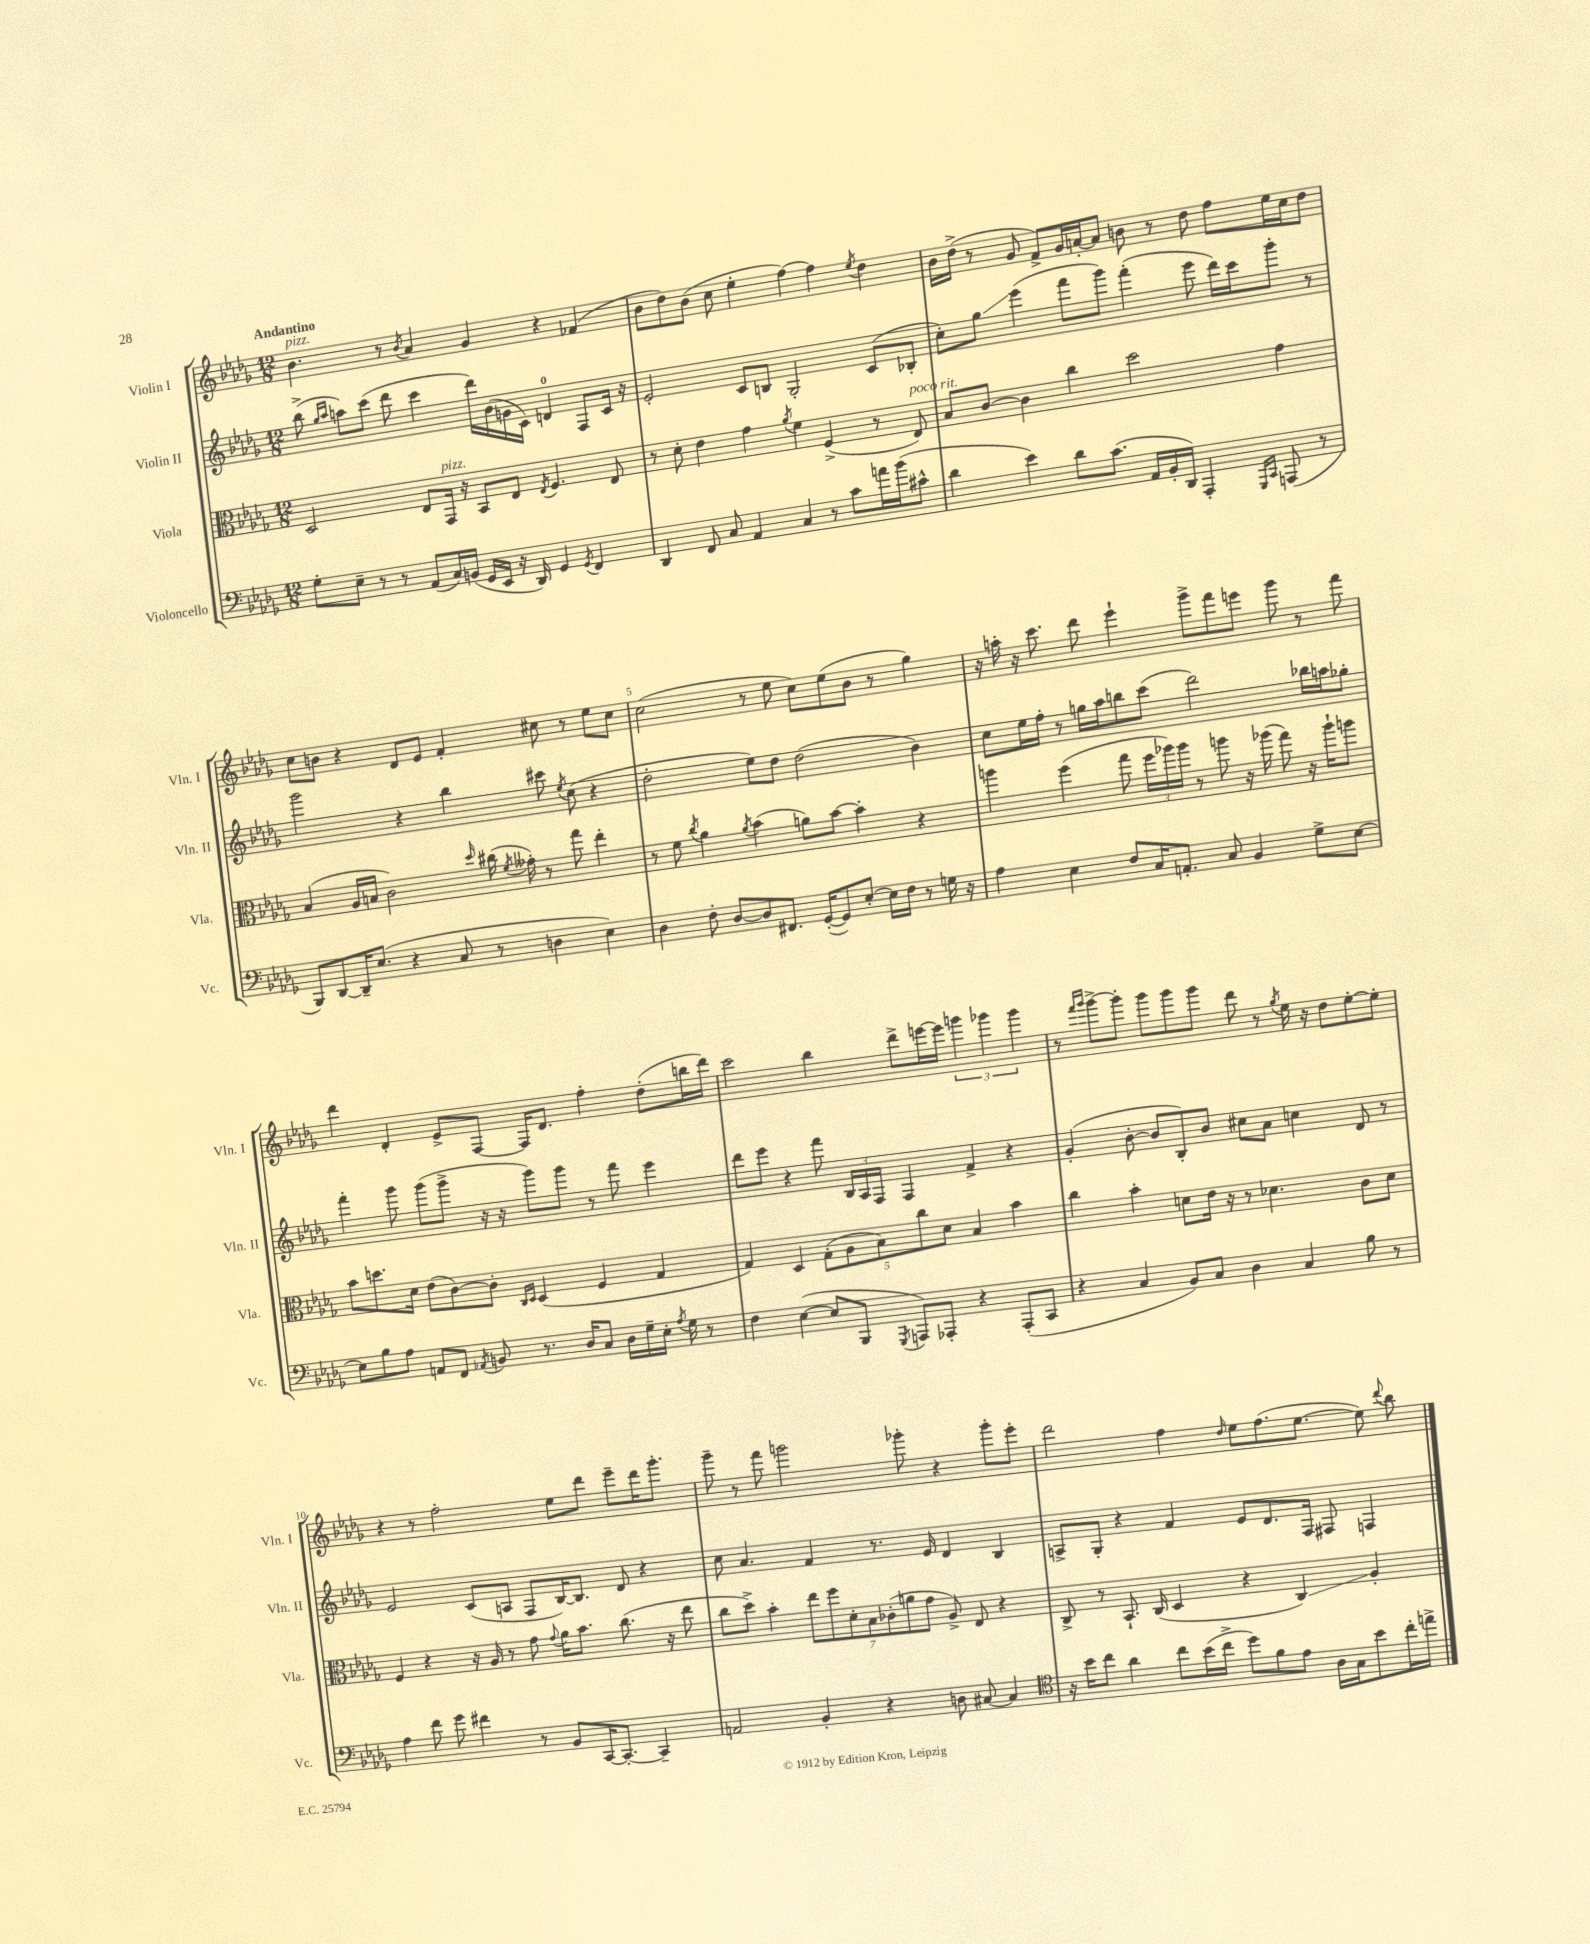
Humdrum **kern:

**kern	**kern	**kern	**kern
*staff4	*staff3	*staff2	*staff1
*clefF4	*clefC3	*clefG2	*clefG2
*k[b-e-a-d-g-]	*k[b-e-a-d-g-]	*k[b-e-a-d-g-]	*k[b-e-a-d-g-]
*M12/8	*M12/8	*M12/8	*M12/8
8G-'	2D-	(8bb-^	4.b-
.	.	16qqgg-	.
.	.	16qqaa-	.
8E-~	.	8aa)	.
8r	.	(8ccc	.
8r	.	8ddd-	8r
.	.	.	8qb-
(8AA-	8E-	4ccc	4a-
16C)	16GG-	.	.
(16BB	16r	.	.
16GG-	8BB-	16ddd-)	4g-
16EE-	.	(16b-	.
16r	8E-	16g	.
16DD-)	.	16c)	.
.	8qE-	.	.
4GG-	4.F	4d	4r
8qGG-	.	.	.
4FF	.	8F	(4f-
.	8E-	16c	.
.	.	16r	.
=	=	=	=
4DD-	8r	2e-'	8b-
.	8d-'	.	8dd-)
8FF	4e-	.	(8b-
8C	.	.	8cc
4AA-	4g-	8c	4ee-'
.	.	8B	.
.	8qa-	.	.
4C	4f	2G-'	[4ff)
8r	(4F^	.	4ff]
8c	.	.	.
.	.	.	8qee-
16a	8r	(8c	4dd-
(16b-	.	.	.
8c#^^	8E-)	8B-'	.
=	=	=	=
4d-	8B-	8cc')	16b-
.	.	.	(16dd-^
.	[8c	8gg-	8r
4e-)	4c]	(4eee-	8g-
.	.	.	8f^)
8d-	4cc	8fff	16g-
.	.	.	[16a'
(8.c	.	8ggg-)	8a]
.	2dd-	(4fff'	8b
16AA-	.	.	.
16BB-'	.	.	8r
16DD-)	.	.	.
4AAA-'	.	8eee-	8dd-
.	.	16ddd-)	8ff
.	.	16ccc	.
16qqGGG-	.	.	.
16qqCC	.	.	.
(8AAA	4g-	8ggg-'	16ee-
.	.	.	16cc
8r	.	8r	8dd-
=	=	=	=
8BBB-)	(4B-	2ggg-	8cc
[8DD-	.	.	8b
16DD-~]	16A-	.	4r
(8.E-	16B	.	.
.	2c)	.	.
4r	.	4r	8d-
.	.	.	8e-
8C	.	4bb-	4f'
.	16qqdd-	.	.
8r	(16cc#	.	.
.	8qf	.	.
.	16g--')	.	.
4D	8r	8ccc#	8cc#
.	.	8qee-	.
.	8gg-	(8cc	8r
4E-)	4ee-'	4r	8ee-
.	.	.	8cc#
=	=	=	=
4D-	8r	2dd-'	(2cc
.	8f	.	.
.	8qcc	.	.
8F'	4a-	.	.
[8D-	.	.	.
.	8qa-	.	.
8D-]	(4b-	8ee-)	8r
8.FF#	.	8dd-	8ee-
.	8a)	(2dd-	8cc)
([16GG-'	.	.	.
8GG-])	[8b-	.	(8ee-
[8E-'	4b-']	.	8b-
16E-]	.	.	8r
16F	.	.	.
8r	4r	4b-)	4gg-)
16G	.	.	.
16r	.	.	.
=	=	=	=
4A-	4aa	8cc	16r
.	.	.	16aa'
.	.	16ee-	16r
.	.	16ff'	8.ccc
4E-	(4ff	8r	.
.	.	16gg	8ddd-
.	.	16aa-	.
8F	8gg-	8bb	4eee-`
16C	24ff	(8ccc	.
.	24aa-)	.	.
8.AA'	.	.	.
.	24aa-	.	.
.	8r	2ddd-)	8ggg-^
8C	8aa	.	8fff
4BB-	16r	.	8eee
.	(16aa-	.	.
.	8gg-)	.	8ggg-
8G-^	16r	16bb-	8r
.	16aa-`	16aa	.
[8E-	8aa	8gg-'	8fff
=	=	=	=
8E-]	8b-	4fff'	4ddd-
8B-	8.dd	.	.
8A-	.	8ggg-	4d-'
.	16d-	.	.
8AA	(8e-	(8ggg-	.
8FF	[8c)	8ggg-^	8e-^
8qAA-	.	.	.
8BB	8c']	16r	[8F
.	.	16r	.
.	16qqC	.	.
.	16qqD-	.	.
8.r	(4D-	8ggg-)	16F]
.	.	.	8.d-
.	.	8ggg-	.
16D-	.	.	.
8C	4F	8r	4ff'
16D-	.	8fff	.
16G-~	.	.	.
16E-'	4G-	4eee-	(8dd-'
8qA-	.	.	.
16G-	.	.	.
8r	.	.	16bb
.	.	.	16ddd-)
=	=	=	=
4F	4G-)	8ddd-	2ccc
.	.	8eee-	.
([4E-	4D-	4r	.
8E-]	(10G-'	8fff	4bb-
.	10A-	.	.
8BBB-	.	24B-	.
.	.	24A-	.
.	10B-)	.	.
.	.	24F	.
8qGGG-	.	.	.
8AAA)	.	4F	8ddd-^
.	10cc	.	.
8AAA-'	.	.	[16eee
.	10d-	.	.
.	.	.	16eee]
4r	4B-	4f^	6ggg
.	.	.	6ggg-
(8AAA-'	4b-	4r	.
.	.	.	6ggg-
8CC	.	.	.
=	=	=	=
4r	4cc	(4g-'	8r
.	.	.	16qqfff
.	.	.	16qqggg-
.	.	.	[8ggg-^
4C	4b-'	[8b-'	8ggg-']
.	.	8b-]	8ggg-
8BB-)	8d	8B-')	8ggg-
8C	16e-	8b-	8ggg-
.	16r	.	.
4D-	8r	8cc#	8ddd-
.	4.d-	8a-	8r
.	.	.	8qgg-
4C	.	4cc	16ee-
.	.	.	16r
.	.	.	8dd-
8B-	8c	8d-	[8ee-'
8r	8d-	8r	8ee-']
=	=	=	=
4A-	4F	2e-	4r
8f	4r	.	8r
8g-	.	.	2ff'
4f#	16r	(8c	.
.	16A-	.	.
.	8r	8A	.
8r	8g-	8F	.
.	8qqg-	.	.
8BB-	16a-	[16B-)	8ee-
.	8.b-	8.B-]	.
[16CC	.	.	8ddd-
8.CC'_	.	.	.
.	(8.cc	8d-	8eee-~
4CC~]	.	4r	16ddd-
.	16r	.	8.ggg-'
.	8ee-	.	.
=	=	=	=
2AA	8cc	8cc	8ggg-~
.	8dd-^)	4.a-	8r
.	4b-'	.	8fff
.	.	.	2ggg
4BB-'	14ee-	4f	.
.	14ff	.	.
.	14d-'	.	.
.	14B-	.	.
4r	.	8.r	.
.	(14c-'	.	.
.	14a	.	.
.	.	.	8ggg-'
.	14g-	.	.
.	.	16e-	.
8D	8A-^)	4d-	4r
[8C#	8E-	.	.
4C#]	4r	4B-	8ggg-'
.	.	.	8eee-'
=	=	=	=
*clefC4	*	*	*
16r	8C^	8A^	2ddd-
16b-	.	.	.
8cc	8r	8G-'	.
4a-	8.BB-`	4r	.
.	(16C	.	.
8cc	4D-	4f	4ff
(16b-	.	.	.
16cc^	.	.	.
.	.	.	16qqdd-
8dd-)	4r	8e-	8ee-
8f	.	8.d-	(8.ff
8e-	4C)	.	.
.	.	16F	[8.ee-
16A-	.	8F#	.
16G-	.	.	.
8b-	4A-'	4F	8ee-])
.	.	.	8qqddd-
16cc'	.	.	8bb-
16ee^	.	.	.
==	==	==	==
*-	*-	*-	*-
